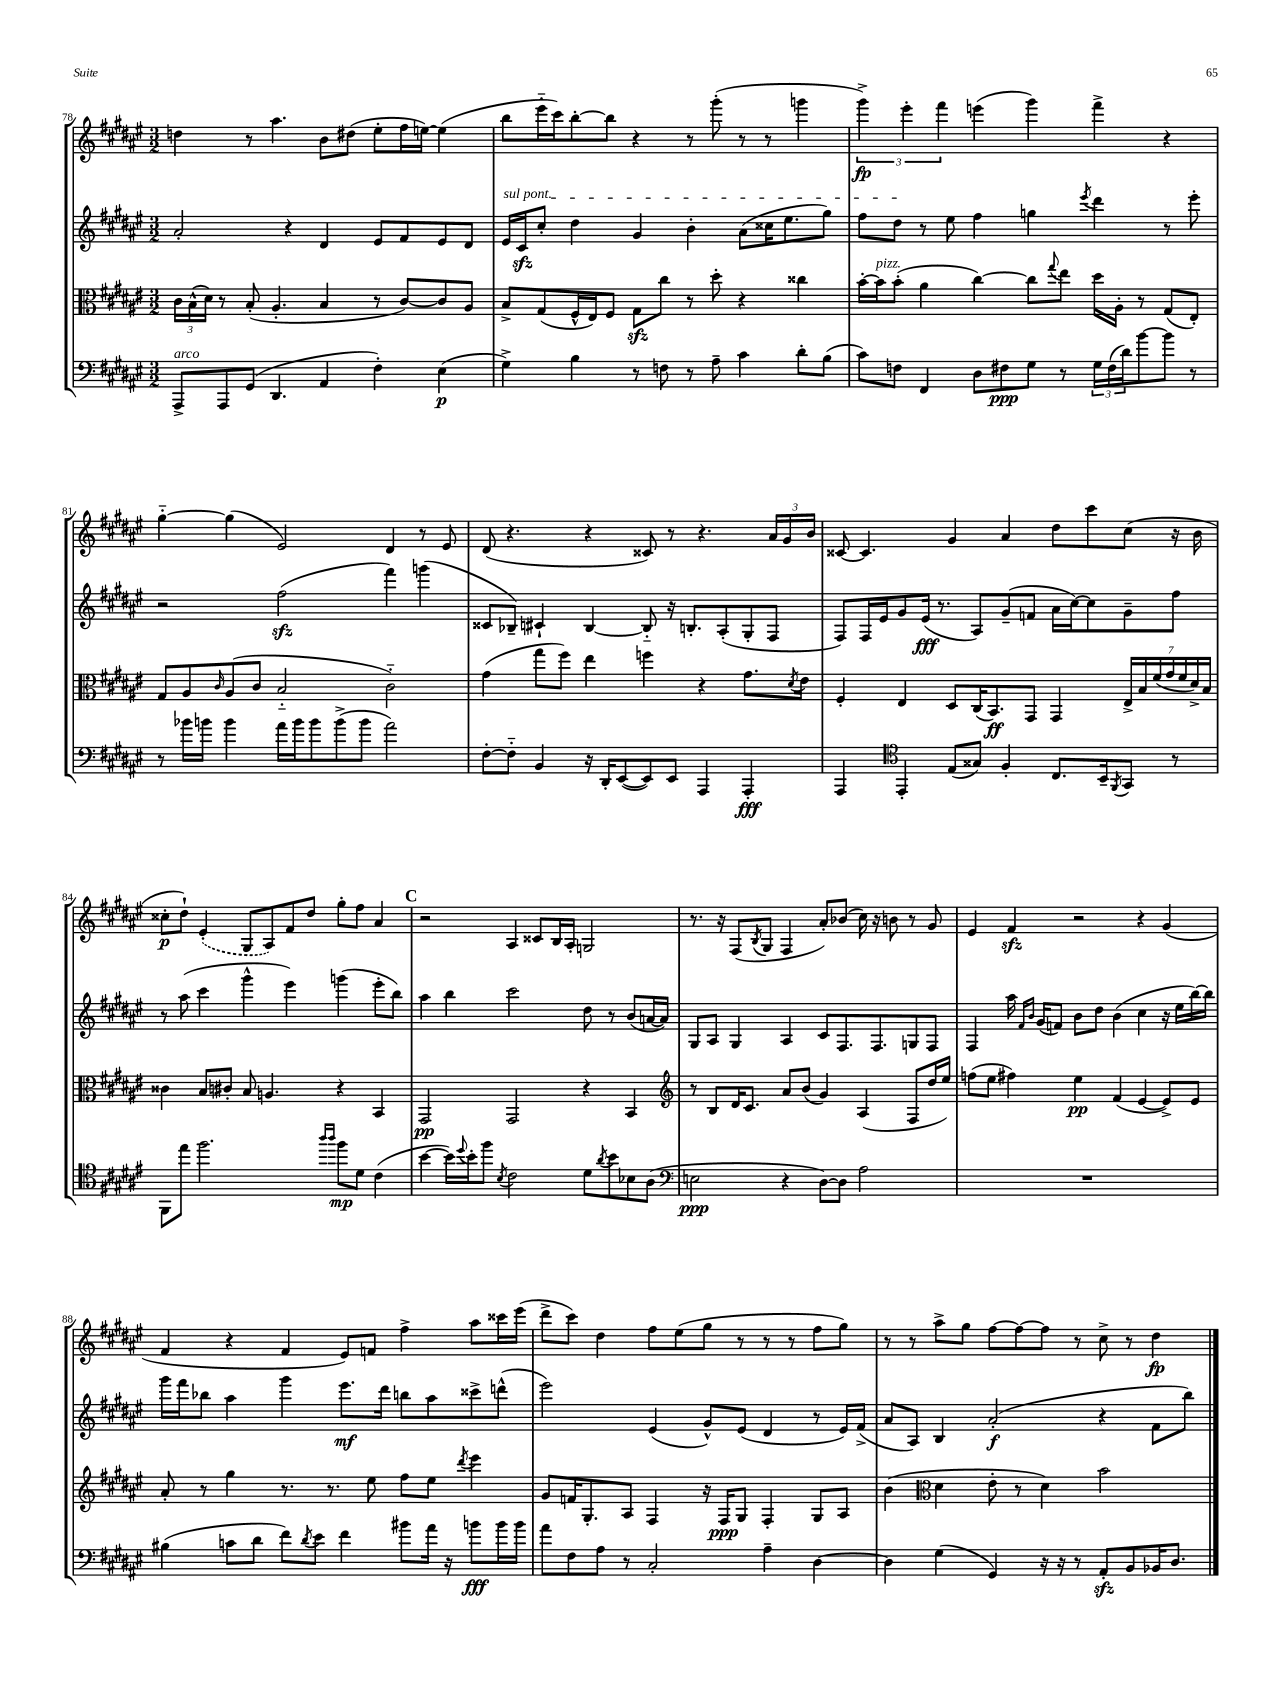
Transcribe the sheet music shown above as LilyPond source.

<<
\new StaffGroup <<
\new Staff = "s0" {
    \clef treble \key fis \major \numericTimeSignature \time 3/2
    d''4 r8 ais''4. b'8 dis''8( eis''8-. fis''16 e''16~) e''4( |
    b''8 eis'''16-_ cis'''16) b''8~-. b''8 r4 r8 gis'''8-.( r8 r8 g'''4 |
    \tuplet 3/2 { gis'''4->\fp) eis'''4-. fis'''4 } e'''4( gis'''4) fis'''4-> r4 |
    gis''4~-_ gis''4( eis'2) dis'4 r8 eis'8 |
    dis'8( r4. r4 cisis'8) r8 r4. \tuplet 3/2 { ais'16 gis'16 b'16 } |
    cisis'8~ cisis'4. gis'4 ais'4 dis''8 cis'''8 cis''8( r16 b'16 |
    cisis''8-.\p dis''8-!) \once \slurDashed eis'4-.( gis8 ais8) fis'8 dis''8 gis''8-. fis''8 ais'4 |
    \mark \markup { \bold "C" } r2 ais4 cisis'8 b16 ais16-. g2 |
    r8. r16 fis8( \acciaccatura { b8 } gis8 fis4 ais'8-.) bes'8( cis''16) r16 b'8 r8 gis'8 |
    eis'4 fis'4\sfz r2 r4 gis'4( |
    fis'4 r4 fis'4 eis'8) f'8 fis''4-> ais''8 cisis'''16 eis'''16( |
    dis'''8-> cis'''8) dis''4 fis''8 eis''8( gis''8 r8 r8 r8 fis''8 gis''8) |
    r8 r8 ais''8-> gis''8 fis''8~ fis''8~ fis''8 r8 cis''8-> r8 dis''4\fp \bar "|." |
}
\new Staff = "s1" {
    \clef treble \key fis \major \numericTimeSignature \time 3/2
    ais'2-. r4 dis'4 eis'8 fis'8 eis'8 dis'8 |
    \once \override TextSpanner.bound-details.left.text = \markup { \italic "sul pont." } eis'16\startTextSpan cis'16\sfz cis''8-. dis''4 gis'4 b'4-. ais'8( cisis''16 eis''8. gis''8) |
    fis''8 dis''8\stopTextSpan r8 eis''8 fis''4 g''4 \acciaccatura { eis'''8 } dis'''4 r8 eis'''8-. |
    r2 fis''2\sfz( fis'''4) g'''4( |
    cisis'8 bes8--) cis'4-! bes4~ bes8-_ r16 b8.-. ais8-.( gis8-. fis8 |
    fis8) fis16 eis'16 gis'8 eis'16\fff( r8. ais8) gis'8--( f'8 ais'16 cis''16~) cis''8 gis'8-- fis''8 |
    r8 ais''8( cis'''4 gis'''4-^ eis'''4) g'''4( eis'''8-. b''8) |
    \mark \markup { \bold "C" } ais''4 b''4 cis'''2 dis''8 r8 b'8( a'16~ a'16) |
    gis8 ais8 gis4 ais4 cis'8 fis8. fis8. g8 fis8 |
    fis4 ais''16 \grace { fis'16 b'16 } gis'16( f'8) b'8 dis''8 b'4( cis''4 r16 eis''16 b''16~) b''16 |
    gis'''16 fis'''16 bes''8 ais''4 gis'''4 eis'''8.\mf dis'''16 b''8 ais''8 cisis'''8-> d'''8-^( |
    eis'''2) eis'4( gis'8-^) eis'8( dis'4 r8 eis'16) fis'16->( |
    ais'8 ais8) b4 ais'2-.\f( r4 fis'8 b''8) \bar "|." |
}
\new Staff = "s2" {
    \clef alto \key fis \major \numericTimeSignature \time 3/2
    \tuplet 3/2 { cis'16 b16-^( dis'16) } r8 b8-.( ais4.-. b4 r8 cis'8~) cis'8 ais8 |
    b8-> gis8( fis16-^ eis16) fis8 gis8\sfz cis''8 r8 dis''8-. r4 cisis''4 |
    b'16~-. b'16^\markup { \italic "pizz." } b'8-.( ais'4 cis''4~) cis''8 \appoggiatura { gis''8 } eis''8 dis''16 ais16-. r8 gis8( eis8-.) |
    gis8 ais8 \grace { cis'16 } ais8( cis'8 b2-_ cis'2-_) |
    gis'4( gis''8 fis''8) eis''4 f''4 r4 gis'8. \acciaccatura { dis'8 } eis'16 |
    fis4-. eis4 dis8 cis16( b,8.\ff) gis,8 gis,4 \tuplet 7/4 { eis16-> b16 fis'16( gis'16 fis'16 dis'16->) b16 } |
    cisis'4 b8 cis'8-. b8 a4. r4 b,4 |
    \mark \markup { \bold "C" } gis,2\pp gis,2 r4 b,4 |
    \clef treble r8 b8 dis'16 cis'8. ais'8 b'8( gis'4) ais4( fis8 dis''16 eis''16) |
    f''8( eis''8 fis''4) eis''4\pp fis'4( eis'4~ eis'8->) eis'8 |
    ais'8-. r8 gis''4 r8. r8. eis''8 fis''8 eis''8 \acciaccatura { dis'''8 } eis'''4 |
    gis'8 f'16 gis8.-. ais8 fis4 r16 fis16\ppp gis8 fis4-. gis8 ais8 |
    b'4( \clef alto dis'4 eis'8-. r8 dis'4) b'2 \bar "|." |
}
\new Staff = "s3" {
    \clef bass \key fis \major \numericTimeSignature \time 3/2
    ais,,8->^\markup { \italic "arco" } ais,,8 gis,8( dis,4. ais,4 fis4-.) eis4\p( |
    gis4->) b4 r8 f8 r8 ais8-- cis'4 dis'8-. b8( |
    cis'8) f8 fis,4 dis8 fis8\ppp gis8 r8 \tuplet 3/2 { gis16 fis16( dis'16) } b'8~ b'8 r8 |
    r8 bes'16 b'16 b'4 ais'16 b'16 b'8 b'8->( b'8 ais'2) |
    fis8~-. fis8-_ b,4 r16 dis,16-. eis,8~( eis,8) eis,8 ais,,4 ais,,4-.\fff |
    ais,,4 \clef tenor eis,4-. eis8( gisis8) fis4-. cis8. b,16-- \acciaccatura { fis,8 } gis,8 r8 |
    fis,8 eis''8 fis''2. \grace { ais''16 ais''16 } fis''8\mp dis'8 cis'4( |
    \mark \markup { \bold "C" } b'4~ b'16) \appoggiatura { dis''8 } b'16-. fis''8 \acciaccatura { b8 } cis'2 dis'8 \acciaccatura { ais'8 } b'8 bes8 ais8( |
    \clef bass e2\ppp r4 dis8~) dis8 ais2 |
    R1. |
    bis4( c'8 dis'8 fis'8) \acciaccatura { dis'8 } eis'8 fis'4 bis'8 ais'16 r16 b'8\fff b'16 b'16 |
    ais'8 fis8 ais8 r8 cis2-. ais4-- dis4~ |
    dis4 gis4( gis,4) r16 r16 r8 ais,8-.\sfz b,8 bes,16 dis8. \bar "|." |
}
>>
>>
\layout { \context { \Score currentBarNumber = #78 } }
